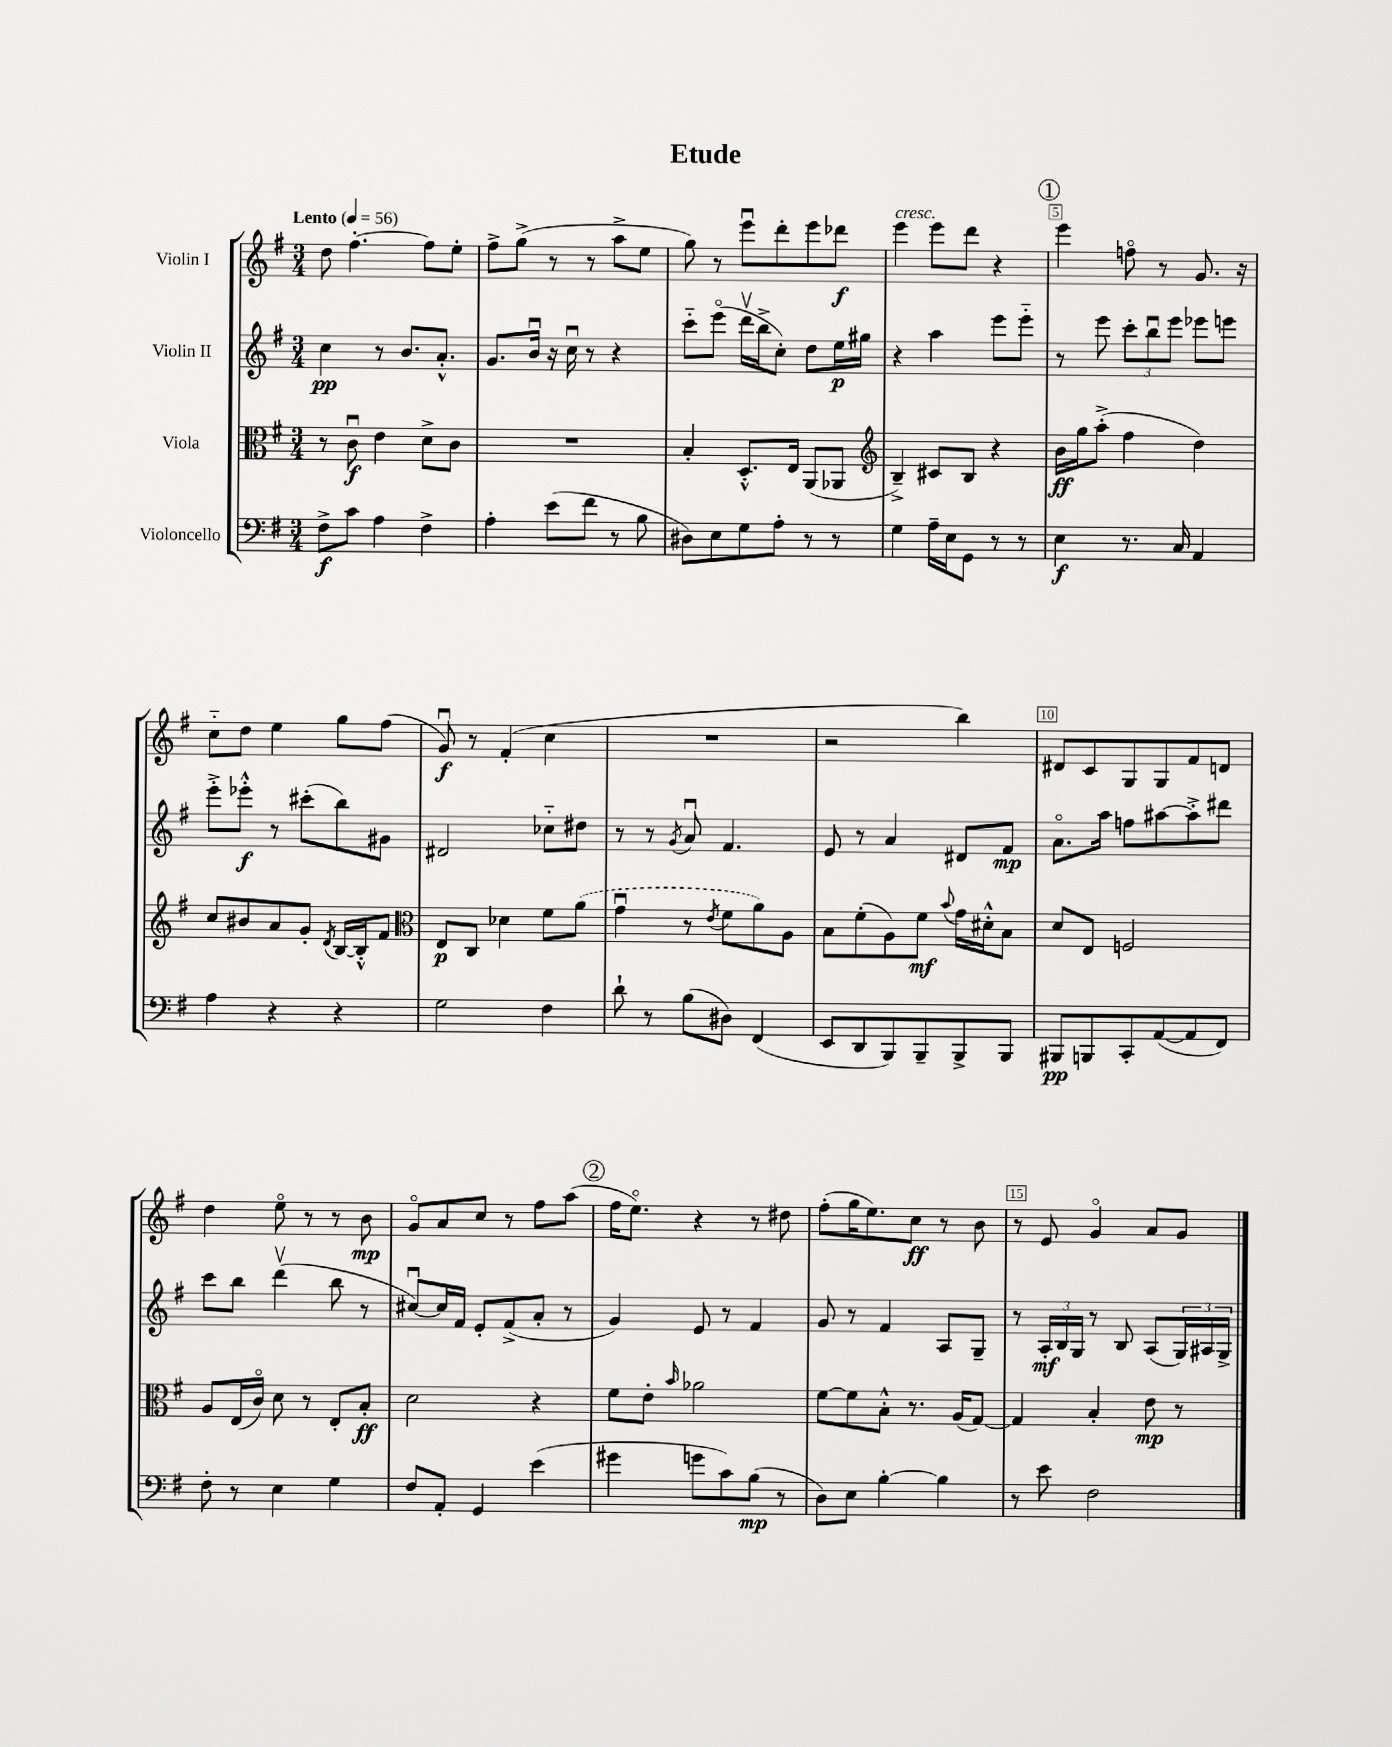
\header { title = "Etude" }
<<
\new StaffGroup <<
\new Staff = "s0" \with { instrumentName = "Violin I" } {
    \clef treble \key g \major \numericTimeSignature \time 3/4 \tempo "Lento" 4 = 56
    d''8 fis''4.~-. fis''8 e''8-. |
    fis''8-> g''8->( r8 r8 a''8-> e''8 |
    g''8) r8 e'''8\downbow d'''8-. e'''8 des'''8\f |
    e'''4^\markup { \italic "cresc." } e'''8 d'''8 r4 |
    \mark \markup { \circle "1" } e'''4 f''8\flageolet r8 g'8. r16 |
    c''8-_ d''8 e''4 g''8 fis''8( |
    g'8\downbow\f) r8 fis'4-.( c''4 |
    R2. |
    r2 b''4) |
    dis'8 c'8 g8 g8 fis'8 d'8 |
    d''4 e''8\flageolet r8 r8 b'8\mp |
    g'8\flageolet a'8 c''8 r8 fis''8 a''8( |
    \mark \markup { \circle "2" } fis''16 e''8.\flageolet) r4 r8 dis''8 |
    fis''8-.( g''16 e''8.) c''8\ff r8 b'8 |
    r8 e'8 g'4\flageolet a'8 g'8 \bar "|." |
}
\new Staff = "s1" \with { instrumentName = "Violin II" } {
    \clef treble \key g \major \numericTimeSignature \time 3/4
    c''4\pp r8 b'8. a'8.-.-^ |
    g'8. b'16\downbow r16 c''16\downbow r8 r4 |
    c'''8-_ e'''8\flageolet( d'''16\upbow b''16-> c''8-.) d''8 e''16\p gis''16 |
    r4 a''4 e'''8 e'''8-_ |
    \mark \markup { \circle "1" } r8 e'''8 \tuplet 3/2 { c'''8-. b''8\downbow e'''8 } ees'''8 e'''8 |
    e'''8-.-> ees'''8-.-^\f r8 cis'''8-.( b''8) gis'8 |
    dis'2 ces''8-_ dis''8 |
    r8 r8 \acciaccatura { g'8 } a'8\downbow fis'4. |
    e'8 r8 a'4 dis'8 fis'8\mp |
    a'8.\flageolet a''16 f''8 ais''8~ ais''8-.-> dis'''8 |
    c'''8 b''8 d'''4\upbow( b''8 r8 |
    cis''8~\downbow) cis''16 fis'16 e'8-. fis'8->( a'8-. r8 |
    \mark \markup { \circle "2" } g'4) e'8 r8 fis'4 |
    g'8 r8 fis'4 a8 g8-- |
    r8 \tuplet 3/2 { a16-.\mf b16 g16 } r8 b8 a8( \tuplet 3/2 { g16) ais16 g16-> } \bar "|." |
}
\new Staff = "s2" \with { instrumentName = "Viola" } {
    \clef alto \key g \major \numericTimeSignature \time 3/4
    r8 c'8\downbow\f e'4 d'8-> c'8 |
    R2. |
    b4-. d8.-.-^ e16 a,8( aes,8 |
    \clef treble b4--->) cis'8 b8 r4 |
    \mark \markup { \circle "1" } b'16\ff g''16 a''8-.->( fis''4 d''4) |
    c''8 bis'8 a'8 g'8-. \acciaccatura { d'8 } b16~ b16-.-^ fis'8 |
    \clef alto e8\p c8 des'4 fis'8 \once \slurDashed a'8( |
    g'4\downbow r8 \acciaccatura { e'8 } fis'8 a'8) a8 |
    b8 fis'8-.( a8) fis'8\mf \appoggiatura { b'8 } g'16 dis'16-.-^ b8 |
    d'8 e8 f2 |
    a8 e16( c'16\flageolet) d'8 r8 e8-. b8-.\ff |
    d'2 r4 |
    \mark \markup { \circle "2" } fis'8 e'8-. \grace { b'16 } aes'2 |
    fis'8~ fis'8 b8-.-^ r8. a16( g8~) |
    g4 b4-. e'8\mp r8 \bar "|." |
}
\new Staff = "s3" \with { instrumentName = "Violoncello" } {
    \clef bass \key g \major \numericTimeSignature \time 3/4
    fis8->\f c'8 a4 fis4-> |
    a4-. e'8( fis'8 r8 b8 |
    dis8) e8 g8 a8-. r8 r8 |
    g4 a16-- e16 g,8 r8 r8 |
    \mark \markup { \circle "1" } e4\f r8. c16 a,4 |
    a4 r4 r4 |
    g2 fis4 |
    d'8-! r8 b8( dis8) fis,4( |
    e,8 d,8 b,,8) b,,8-- b,,8-> b,,8 |
    bis,,8\pp b,,8 c,8-. a,8~( a,8 fis,8) |
    fis8-. r8 e4 g4 |
    fis8 a,8-. g,4 e'4( |
    \mark \markup { \circle "2" } gis'4 g'8 c'8) b8\mp( r8 |
    d8) e8 b4~-. b4 |
    r8 e'8 fis2 \bar "|." |
}
>>
>>
\layout { \context { \Score \override BarNumber.break-visibility = ##(#f #t #t) barNumberVisibility = #(every-nth-bar-number-visible 5) \override BarNumber.stencil = #(make-stencil-boxer 0.1 0.3 ly:text-interface::print) } }
